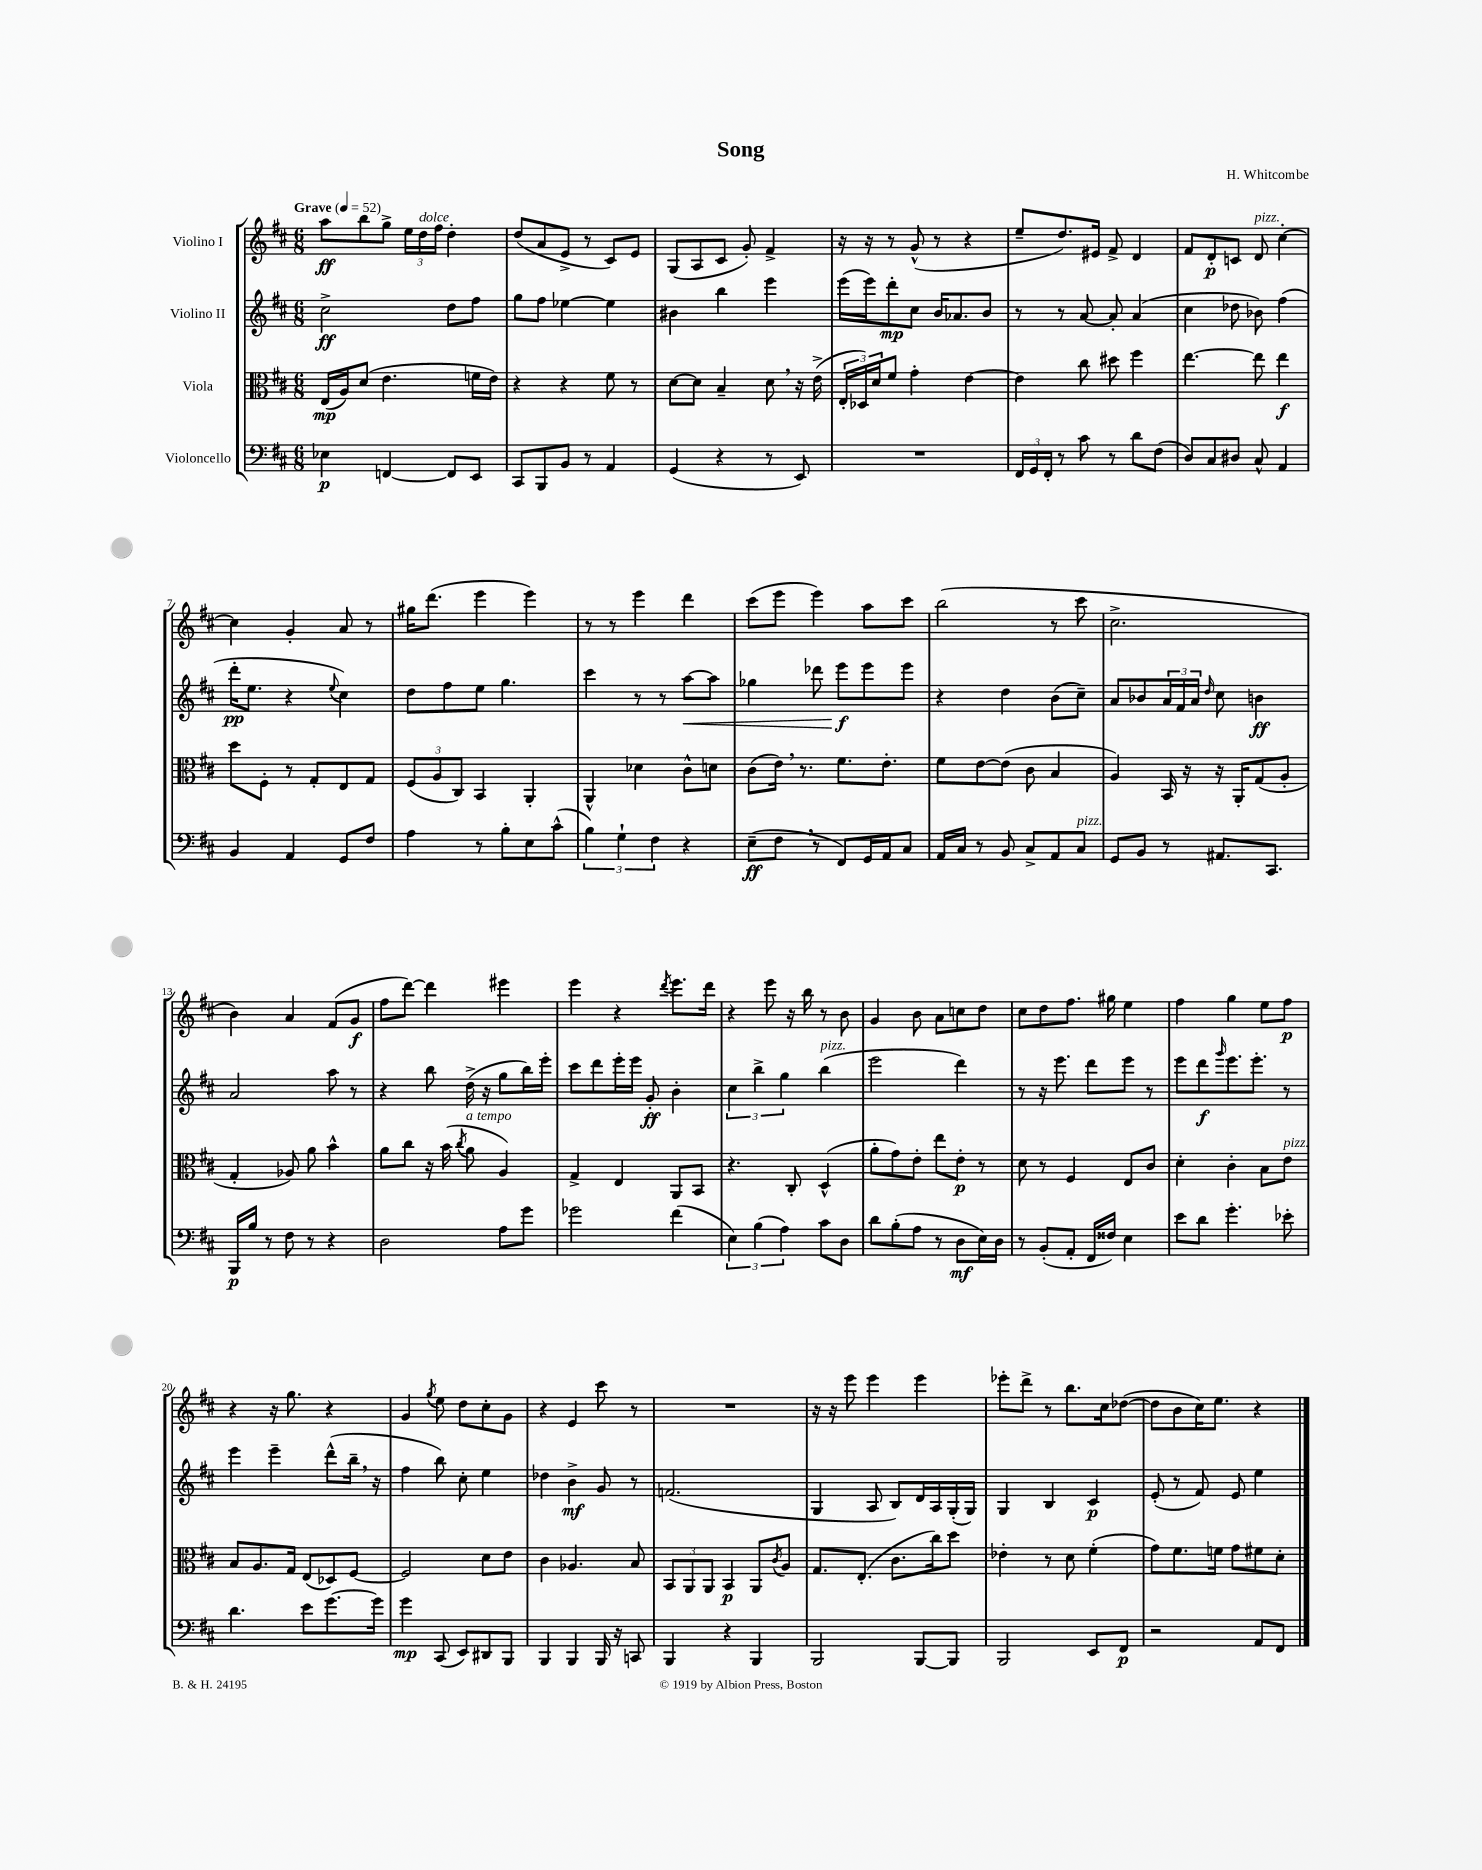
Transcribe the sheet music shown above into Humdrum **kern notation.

**kern	**dynam	**kern	**dynam	**kern	**dynam	**kern	**dynam
*part4	*part4	*part3	*part3	*part2	*part2	*part1	*part1
*staff4	*staff4	*staff3	*staff3	*staff2	*staff2	*staff1	*staff1
*I"Violoncello	*	*I"Viola	*	*I"Violino II	*	*I"Violino I	*
*clefF4	*	*clefC3	*	*clefG2	*	*clefG2	*
*k[f#c#]	*	*k[f#c#]	*	*k[f#c#]	*	*k[f#c#]	*
*M6/8	*	*M6/8	*	*M6/8	*	*M6/8	*
*MM52	*	*MM52	*	*MM52	*	*MM52	*
=1	=1	=1	=1	=1	=1	=1	=1
!	!	!	!	!	!	!LO:TX:a:B:t=Grave	!
4E-X\	p	(16E/LL	mp	2cc#^\	ff	8aa\L	ff
.	.	16A/J)	.	.	.	.	.
.	.	(8d/J	.	.	.	8bb\	.
[4FFn/	.	4.e\	.	.	.	8gg^\J	.
.	.	.	.	.	.	24ee\LL	.
!	!	!	!	!	!	!LO:TX:a:i:t=dolce	!
.	.	.	.	.	.	24dd\	.
.	.	.	.	.	.	24ff#\JJ	.
8FF/L]	.	.	.	8dd\L	.	4dd'\	.
8EE/J	.	16fn\LL	.	8ff#\J	.	.	.
.	.	16e\JJ)	.	.	.	.	.
=2	=2	=2	=2	=2	=2	=2	=2
8CC#/L	.	4r	.	8gg\L	.	(8dd/L	.
8BBB/	.	.	.	8ff#\J	.	8a/	.
8BB/J	.	4r	.	[4ee-X\	.	8e^/J	.
8r	.	.	.	.	.	8r	.
4AA/	.	8f#\	.	4ee-\]	.	8c#/L)	.
.	.	8r	.	.	.	8e/J	.
=3	=3	=3	=3	=3	=3	=3	=3
(4GG/	.	[8d\L	.	4b#X\	.	(8G/L	.
.	.	8d\J]	.	.	.	8A/	.
4r	.	4B~/	.	4bb\	.	8c#/J	.
.	.	.	.	.	.	8g'/)	.
8r	.	8d,\	.	4eee\	.	4f#^/	.
8EE/)	.	16r	.	.	.	.	.
.	.	(16e^\	.	.	.	.	.
=4	=4	=4	=4	=4	=4	=4	=4
2.r	.	24E'/LL	.	(16eee\LL	.	16r	.
.	.	24D-X/)	.	.	.	.	.
.	.	.	.	16eee\J)	.	16r	.
.	.	24d/J	.	.	.	.	.
.	.	8f#/J	.	8ddd'\	mp	8r	.
.	.	4g'\	.	8cc#\J	.	(8g^^/	.
.	.	.	.	16b/KL	.	8r	.
.	.	.	.	8.a-X/	.	.	.
.	.	[4e\	.	.	.	4r	.
.	.	.	.	8b/J	.	.	.
=5	=5	=5	=5	=5	=5	=5	=5
24FF#/LL	.	4e\]	.	8r	.	8ee~/L	.
24GG/	.	.	.	.	.	.	.
24FF#'/JJ	.	.	.	.	.	.	.
8r	.	.	.	8r	.	8.dd/)	.
8c#\	.	8cc#\	.	[8a/	.	.	.
.	.	.	.	.	.	16e#X/Jk	.
8r	.	8dd#X\	.	8a'/]	.	8f#^/	.
8d\L	.	4ff#\	.	(4a/	.	4d/	.
(8F#\J	.	.	.	.	.	.	.
=6	=6	=6	=6	=6	=6	=6	=6
8D/L)	.	[4.ee\	.	4cc#\	.	8f#/L	.
8C#/	.	.	.	.	.	8d'/	p
8D#X/J	.	.	.	8dd-X\	.	8cn/J	.
!	!	!	!	!	!	!LO:TX:a:i:t=pizz.	!
8C#^^/	.	8ee\]	.	8b-X\)	.	8d/	.
4AA/	.	4ee\	f	(4ff#\	.	[4cc#'\	.
!!LO:LB:g=z
=7	=7	=7	=7	=7	=7	=7	=7
4BB/	.	8dd\L	.	16ddd'\KL	pp	4cc#\]	.
.	.	.	.	8.ee\J	.	.	.
.	.	8F#'\J	.	.	.	.	.
4AA/	.	8r	.	4r	.	4g'/	.
.	.	8G'/L	.	.	.	.	.
.	.	.	.	8qqee/	.	.	.
8GG/L	.	8E/	.	4cc#\)	.	8a/	.
8F#/J	.	8G/J	.	.	.	8r	.
=8	=8	=8	=8	=8	=8	=8	=8
4A\	.	(12F#/L	.	8dd\L	.	16gg#X\KL	.
.	.	.	.	.	.	(8.ddd\J	.
.	.	12A/	.	.	.	.	.
.	.	.	.	8ff#\	.	.	.
.	.	12C#/J)	.	.	.	.	.
8r	.	4BB/	.	8ee\J	.	4eee\	.
8B'\L	.	.	.	4.gg\	.	.	.
8E\	.	4AA'/	.	.	.	4eee\)	.
(8c#^^\J	.	.	.	.	.	.	.
=9	=9	=9	=9	=9	=9	=9	=9
6B\)	.	4AA^^/	.	4ccc#\	.	8r	.
.	.	.	.	.	.	8r	.
6G`\	.	.	.	.	.	.	.
.	.	4d-X\	.	8r	.	4eee\	.
6F#\	.	.	.	.	.	.	.
.	.	.	.	8r	.	.	.
!	!	!	!	!	!LO:HP:b	!	!
4r	.	8c#^^\L	.	[8aa\L	<	4ddd\	.
.	.	8dn\J	.	8aa\J]	.	.	.
=10	=10	=10	=10	=10	=10	=10	=10
(8E~\L	ff	(8c#\L	.	4gg-X\	.	(8ccc#\L	.
8F#,\J	.	16e,\Jk)	.	.	.	8eee\J	.
.	.	8.r	.	.	.	.	.
8r	.	.	.	8ddd-X\	.	4eee\)	.
8FF#/L)	.	8.f#\L	.	8eee\L	f	.	.
16GG/L	.	.	.	8eee\	[	8aa\L	.
16AA/J	.	8.e'\J	.	.	.	.	.
8C#/J	.	.	.	8eee\J	.	8ccc#\J	.
=11	=11	=11	=11	=11	=11	=11	=11
16AA/LL	.	8f#\L	.	4r	.	(2bb\	.
16C#/JJ	.	.	.	.	.	.	.
8r	.	[8e\	.	.	.	.	.
8BB/	.	(8e\J]	.	4dd\	.	.	.
8C#^/L	.	8c#\	.	.	.	.	.
8AA/	.	4B/	.	(8b\L	.	8r	.
!LO:TX:a:i:t=pizz.	!	!	!	!	!	!	!
8C#/J	.	.	.	8cc#~\J)	.	8ccc#\	.
=12	=12	=12	=12	=12	=12	=12	=12
8GG/L	.	4A/)	.	8a/L	.	2.cc#^\	.
8BB/J	.	.	.	8b-X/	.	.	.
8r	.	16BB/	.	24a/L	.	.	.
.	.	.	.	24f#/	.	.	.
.	.	16r	.	.	.	.	.
.	.	.	.	24a/JJ	.	.	.
.	.	.	.	16qqdd/	.	.	.
8.AA#X/L	.	16r	.	8cc#\	.	.	.
.	.	16AA'/KL	.	.	.	.	.
.	.	(8G/	.	4bn\	ff	.	.
8.CC#/J	.	.	.	.	.	.	.
.	.	8A'/J	.	.	.	.	.
!!LO:LB:g=z
=13	=13	=13	=13	=13	=13	=13	=13
16BBB/LL	p	4G'/	.	2a/	.	4b\)	.
16B/JJ	.	.	.	.	.	.	.
8r	.	.	.	.	.	.	.
8F#\	.	8A-X/)	.	.	.	4a/	.
8r	.	8a\	.	.	.	.	.
4r	.	4b^^\	.	8aa\	.	(8f#/L	.
.	.	.	.	8r	.	8g/J	f
=14	=14	=14	=14	=14	=14	=14	=14
2D\	.	8a\L	.	4r	.	8ff#\L	.
.	.	8cc#\J	.	.	.	[8ddd\J)	.
.	.	16r	.	8bb\	.	4ddd\]	.
.	.	(16b\	.	.	.	.	.
.	.	8qcc#/	.	.	.	.	.
!	!	!LO:TX:a:i:t=a tempo	!	!	!	!	!
.	.	8a\	.	(16dd^\	.	.	.
.	.	.	.	16r	.	.	.
8A\L	.	4A/)	.	8gg\L	.	4eee#X\	.
8g\J	.	.	.	16bb\L)	.	.	.
.	.	.	.	16eee'\JJ	.	.	.
=15	=15	=15	=15	=15	=15	=15	=15
2g-X\	.	4G^/	.	8ccc#\L	.	4eee\	.
.	.	.	.	8ddd\	.	.	.
.	.	4E/	.	16eee'\L	.	4r	.
.	.	.	.	16eee\JJ	.	.	.
.	.	.	.	8g'/	ff	.	.
.	.	.	.	.	.	8qddd/	.
(4f#\	.	8AA/L	.	4b'\	.	8.eee\L	.
.	.	8BB/J	.	.	.	.	.
.	.	.	.	.	.	16ddd\Jk	.
=16	=16	=16	=16	=16	=16	=16	=16
6E\)	.	4.r	.	6cc#\	.	4r	.
(6B\	.	.	.	6bb^\	.	.	.
.	.	.	.	.	.	8eee\	.
6A\)	.	.	.	6gg\	.	.	.
.	.	8C#'/	.	.	.	16r	.
.	.	.	.	.	.	16bb\	.
!	!	!	!	!LO:TX:a:i:t=pizz.	!	!	!
8c#\L	.	(4D^^/	.	(4bb\	.	8r	.
8D\J	.	.	.	.	.	8b\	.
=17	=17	=17	=17	=17	=17	=17	=17
8d\L	.	8a'\L	.	2eee\	.	4g/	.
(8B'\	.	8g\)	.	.	.	.	.
8A\J	.	8e'\J	.	.	.	8b\	.
8r	.	8ee\L	.	.	.	8a\L	.
8D\L	mf	8e'\J	p	4ddd\)	.	8ccn\	.
16E\L)	.	8r	.	.	.	8dd\J	.
16D\JJ	.	.	.	.	.	.	.
=18	=18	=18	=18	=18	=18	=18	=18
8r	.	8d\	.	8r	.	8cc#\L	.
(8BB'/L	.	8r	.	16r	.	8dd\	.
.	.	.	.	8.eee\	.	.	.
8AA'/J	.	4F#/	.	.	.	8.ff#\J	.
16FF#/LL	.	.	.	8ddd\L	.	.	.
16F##X/JJ)	.	.	.	.	.	16gg#X\	.
4E\	.	8E/L	.	8eee\J	.	4ee\	.
.	.	8c#/J	.	8r	.	.	.
=19	=19	=19	=19	=19	=19	=19	=19
8e\L	.	4d'\	.	8eee\L	.	4ff#\	.
8d\J	.	.	.	8ddd\	f	.	.
.	.	.	.	16qqggg/	.	.	.
4.g'\	.	4c#'\	.	8.eee\	.	4gg\	.
.	.	.	.	8.eee'\J	.	.	.
.	.	8B\L	.	.	.	8ee\L	.
!	!	!LO:TX:a:i:t=pizz.	!	!	!	!	!
8e-X'\	.	8e\J	.	8r	.	8ff#\J	p
!!LO:LB:g=z
=20	=20	=20	=20	=20	=20	=20	=20
4.d\	.	8B/L	.	4eee\	.	4r	.
.	.	8.A/	.	.	.	.	.
.	.	.	.	4eee~\	.	16r	.
.	.	16G/Jk	.	.	.	8.gg\	.
8e\L	.	(8E/L	.	.	.	.	.
[8.g\	.	8D-X/)	.	(8ddd^^\L	.	4r	.
.	.	[8F#/J	.	16bb~,\Jk	.	.	.
16g\Jk]	.	.	.	16r	.	.	.
=21	=21	=21	=21	=21	=21	=21	=21
4g\	mp	2F#/]	.	4ff#\	.	4g/	.
.	.	.	.	.	.	8qgg/	.
(8CC#/	.	.	.	8bb\)	.	8ee\	.
8EE/L)	.	.	.	8cc#'\	.	8dd\L	.
8DD#X/	.	8d\L	.	4ee\	.	8cc#'\	.
8BBB/J	.	8e\J	.	.	.	8g\J	.
=22	=22	=22	=22	=22	=22	=22	=22
4BBB/	.	4c#\	.	4dd-X\	.	4r	.
4BBB/	.	4.A-X/	.	4b^\	mf	4e/	.
16BBB/	.	.	.	8g/	.	8ccc#\	.
16r	.	.	.	.	.	.	.
8CCn/	.	8B/	.	8r	.	8r	.
=23	=23	=23	=23	=23	=23	=23	=23
4BBB/	.	12BB/L	.	(2.fn/	.	2.r	.
.	.	12AA/	.	.	.	.	.
.	.	12AA/J	.	.	.	.	.
4r	.	4BB/	p	.	.	.	.
4BBB/	.	8AA/L	.	.	.	.	.
.	.	8qc#/	.	.	.	.	.
.	.	8A/J	.	.	.	.	.
=24	=24	=24	=24	=24	=24	=24	=24
2BBB/	.	8.G/L	.	4G/	.	16r	.
.	.	.	.	.	.	16r	.
.	.	.	.	.	.	8eee\	.
.	.	(8.E'/J	.	.	.	.	.
.	.	.	.	8A/	.	4eee\	.
.	.	8.c#\L	.	8B/L)	.	.	.
[8BBB/L	.	.	.	16d/L	.	4eee\	.
.	.	16cc#\k)	.	16A/	.	.	.
8BBB/J]	.	8dd\J	.	(16G'/	.	.	.
.	.	.	.	16G/JJ)	.	.	.
=25	=25	=25	=25	=25	=25	=25	=25
2BBB/	.	4e-X'\	.	4G/	.	8eee-X'\L	.
.	.	.	.	.	.	8ddd^\J	.
.	.	8r	.	4B/	.	8r	.
.	.	8d\	.	.	.	8.bb\L	.
8EE/L	.	(4f#'\	.	4c#/	p	.	.
.	.	.	.	.	.	16cc#\k	.
8FF#/J	p	.	.	.	.	([8dd-X\J	.
=26	=26	=26	=26	=26	=26	=26	=26
2r	.	8g\L)	.	(8e'/	.	8dd-\L]	.
.	.	8.f#\	.	8r	.	8b\	.
.	.	.	.	8f#/)	.	16cc#\K)	.
.	.	16fn\Jk	.	.	.	8.ee\J	.
.	.	8g\L	.	8e/	.	.	.
8AA/L	.	8f#X\	.	4ee\	.	4r	.
8FF#/J	.	8d'\J	.	.	.	.	.
==	==	==	==	==	==	==	==
*-	*-	*-	*-	*-	*-	*-	*-
